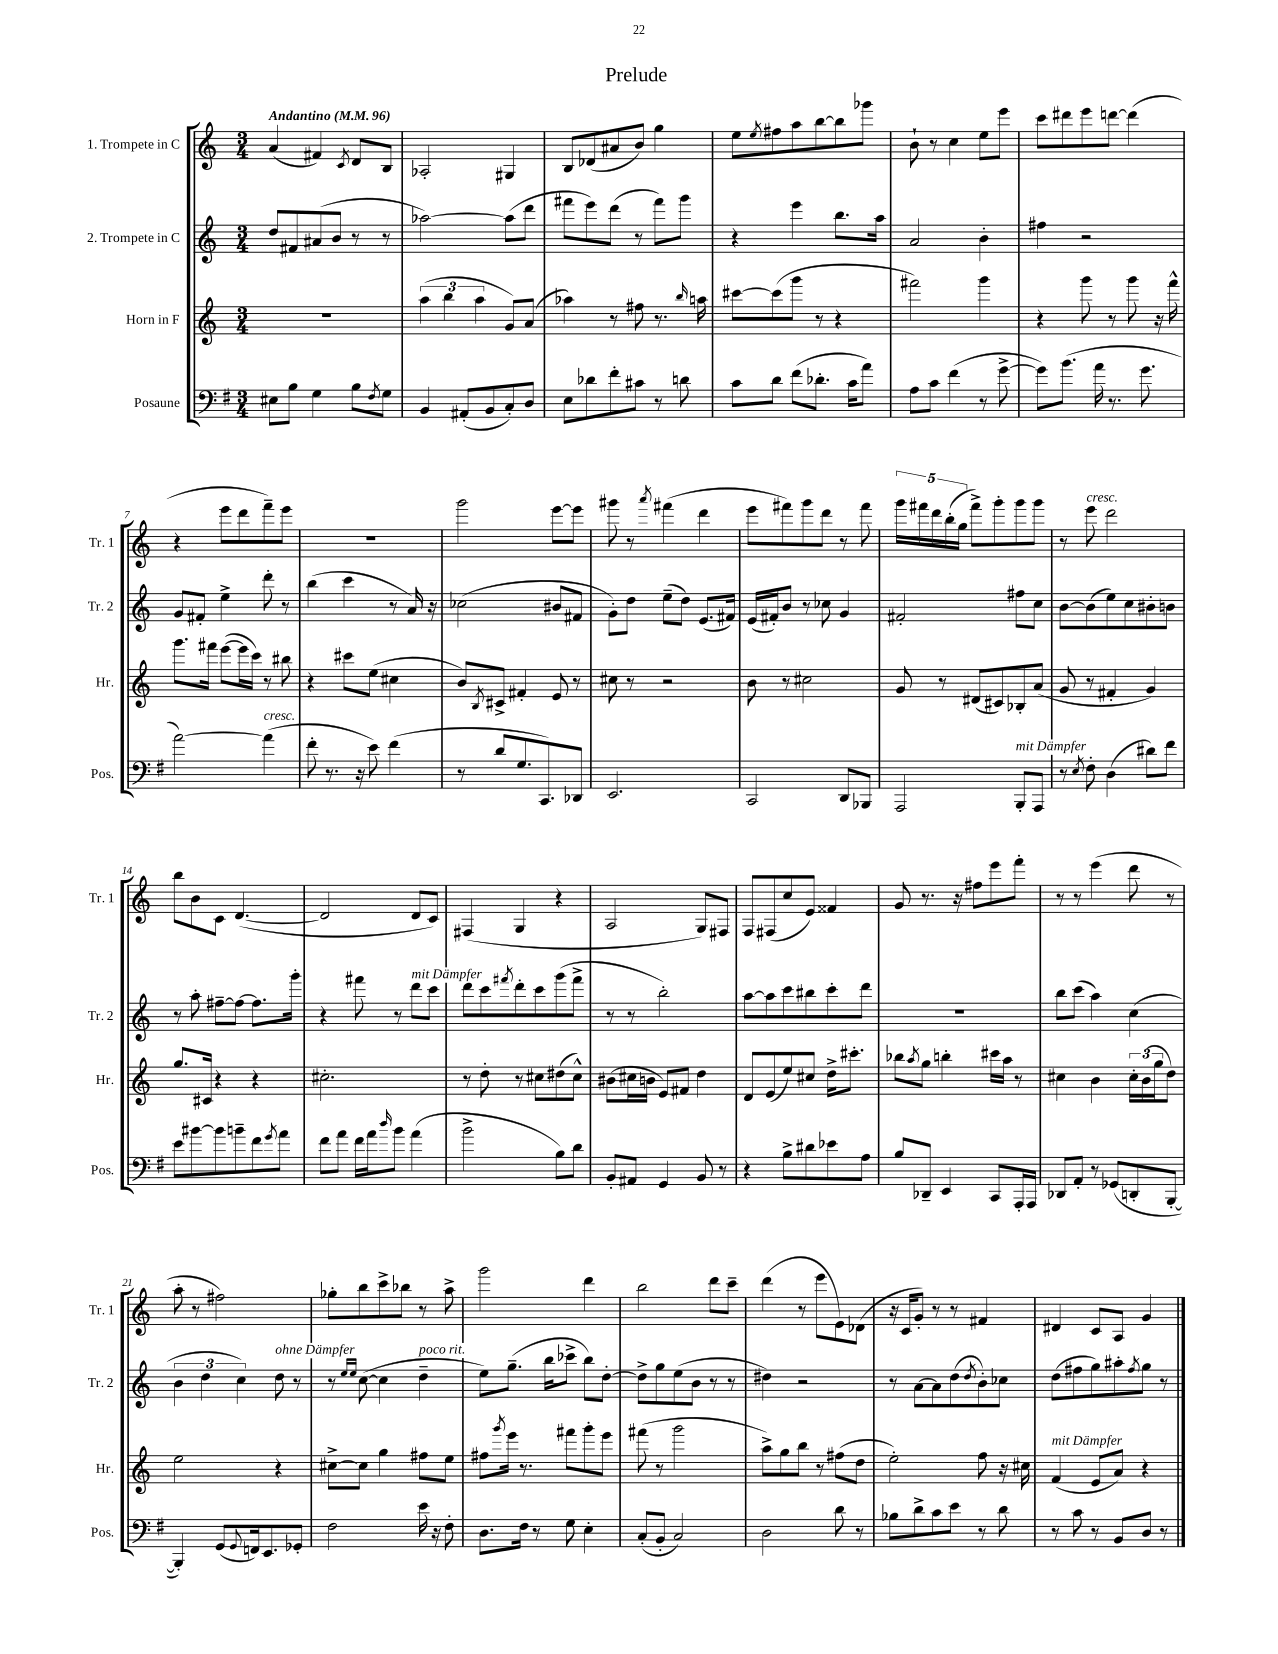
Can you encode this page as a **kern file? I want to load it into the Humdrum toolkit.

**kern	**kern	**kern	**kern
*staff4	*staff3	*staff2	*staff1
*clefF4	*clefG2	*clefG2	*clefG2
*k[f#]	*k[]	*k[]	*k[]
*M3/4	*M3/4	*M3/4	*M3/4
*MM96	*MM96	*MM96	*MM96
8E#	2.r	8dd	(4a
8B	.	8f#	.
4G	.	(8a#	4f#)
.	.	8b	.
.	.	.	8qc
8B	.	8r	8d
8qF#	.	.	.
8G	.	8r	8B
=	=	=	=
4BB	(6aa	[2aa-)	2A-'
.	6bb	.	.
(8AA#'	.	.	.
.	6aa	.	.
8BB	.	.	.
8C')	8g)	(8aa-]	4G#
8D	(8a	8ddd	.
=	=	=	=
8E	4aa-)	8fff#	8B
8d-	.	8eee)	(8d-
8f#'	8r	(8ddd	8a#
8c#	8ff#	8r	8b)
8r	8.r	8fff#)	4gg
8d	.	8ggg	.
.	16qqbb	.	.
.	16aa	.	.
=	=	=	=
8c	[8ccc#	4r	8ee
.	.	.	8qee
8d	(8ccc#]	.	8ff#
(8f#	8ggg	4eee	8aa
8.d-'	8r	.	[8bb
.	4r	8.bb	8bb]
16c	.	.	.
8a)	.	.	8ggg-
.	.	16aa	.
=	=	=	=
8A	2fff#)	2a	8b`
8c	.	.	8r
(4f#	.	.	4cc
8r	4ggg	4b'	8ee
[8g^	.	.	8eee
=	=	=	=
8g])	4r	4ff#	8ccc
(8.b	.	.	8ddd#
.	8ggg	2r	8eee
16a	.	.	.
8.r	8r	.	[8ddd
.	8ggg	.	(4ddd]
8.g	.	.	.
.	16r	.	.
.	16fff^^	.	.
=	=	=	=
[2a)	8.ggg	8g	4r
.	.	8f#'	.
.	16fff#	.	.
.	([8eee	4ee^	8eee
.	16eee]	.	8ddd
.	16ccc)	.	.
(4a]	8r	8ddd'	8fff~)
.	8bb#	8r	8eee
=	=	=	=
8f#'	4r	(4bb	2.r
8.r	.	.	.
.	8ccc#	4ccc	.
16r	.	.	.
8e)	(8ee	.	.
(4f#	4cc#	8r	.
.	.	16a)	.
.	.	16r	.
=	=	=	=
8r	8b)	(2cc-	2ggg
.	8qB	.	.
8d	8c#^	.	.
8.G	4f#'	.	.
8.CC)	.	.	.
.	8e	8b#	[8eee
8DD-	8r	8f#	8eee]
=	=	=	=
2.EE	8cc#	8g')	8ggg#
.	8r	8dd	8r
.	.	.	8qaaa
.	2r	(8ee~	(4fff#
.	.	8dd)	.
.	.	(8.e	4ddd
.	.	16f#)	.
=	=	=	=
2CC	8b	(16e	8eee
.	.	16f#')	.
.	8r	8b	8fff#)
.	2cc#	8r	8ggg
.	.	8cc-	8ddd
8DD	.	4g	8r
8BBB-	.	.	8fff#
=	=	=	=
2AAA	8g	2f#'	20ggg
.	.	.	20fff#
.	.	.	20ddd
.	8r	.	.
.	.	.	(20bb'
.	.	.	20gg
.	(8d#	.	8fff#^)
.	8c#)	.	8ggg'
8BBB'	8B-'	8ff#	8ggg
8AAA	(8a	8cc	8ggg
=	=	=	=
8r	8g	[8b	8r
8qE	.	.	.
8F#'	8r	(8b]	8eee
(4D	4f#'	8ee)	2ddd
.	.	8cc	.
8d#)	4g)	8b#'	.
8f#	.	8b	.
=	=	=	=
8e	8.gg	8r	8bb
[8b#	.	8aa'	8b
.	16c#	.	.
8b#]	4r	[8ff#~	8c
8b~	.	8ff#_	([4.d
8f#	4r	8.ff#]	.
8qg	.	.	.
8a	.	.	.
.	.	16ggg'	.
=	=	=	=
8f#	2.cc#'	4r	2d]
8a	.	.	.
16f#	.	8fff#	.
16a	.	.	.
16qqdd	.	.	.
8b	.	8r	.
(4a	.	8ddd	8d
.	.	8ccc	8c)
=	=	=	=
2b^	8r	8ddd	(4F#
.	8dd'	8ccc	.
.	.	8qfff#	.
.	8r	8ddd'	4G
.	8cc#	8ccc	.
8B)	(8dd#	(8ggg	4r
8d	8cc#^^)	8fff#^	.
=	=	=	=
8BB'	(8b#	8r	2A
8AA#	16cc#	8r	.
.	16b	.	.
4GG	8e)	2bb')	.
.	8f#	.	.
8BB	4dd	.	8G)
8r	.	.	8F#
=	=	=	=
4r	8d	[8aa	8F
.	(8e	8aa]	(8F#
8B^	8ee)	8ccc	8cc
8d#	8cc#	8bb#	8e)
8e-	16dd^	8ccc'	4f##
.	8.ccc#'	.	.
8A	.	8ddd	.
=	=	=	=
8B	8bb-	2.r	8g
.	8qaa	.	.
8DD-~	8gg	.	8.r
4EE	4bb'	.	.
.	.	.	16r
.	.	.	8ff#
8CC	16ccc#	.	8eee
.	16aa	.	.
16AAA'	8r	.	8fff'
16AAA	.	.	.
=	=	=	=
8DD-	4cc#	8bb	8r
8AA'	.	(8ccc	8r
8r	4b	4aa)	(4eee
(8GG-	.	.	.
8DD'	24cc#'	(4cc	8ddd
.	(24b	.	.
.	24gg	.	.
[8BBB'	8dd)	.	8r
=	=	=	=
4BBB'])	2ee	6b	8aa'
.	.	.	8r
.	.	6dd	.
(8GG	.	.	2ff#)
.	.	6cc)	.
8qqGG	.	.	.
16FF)	.	.	.
8.EE	.	.	.
.	4r	8dd	.
8GG-'	.	8r	.
=	=	=	=
2F#	[8cc#^	8r	8gg-'
.	.	16qqee	.
.	.	16qqee	.
.	8cc#]	([8cc	8bb
.	4gg	4cc]	8ccc^
.	.	.	8bb-
16e	8ff#	4dd~	8r
16r	.	.	.
8F#'	8ee	.	8aa^
=	=	=	=
8.D	8ff#	8ee)	2ggg
.	8qggg	.	.
.	16eee	(8.gg~	.
16F#	8.r	.	.
8r	.	.	.
.	.	16bb	.
8G	8fff#	8ccc-^	.
4E'	8ggg'	8bb)	4ddd
.	8eee	[8dd'	.
=	=	=	=
(8C'	(8fff#	8dd^]	2bb
8BB'	8r	8gg	.
2C)	2ggg	(8ee	.
.	.	8b	.
.	.	8r	8ddd
.	.	8r	8ccc~
=	=	=	=
2D	8aa^)	4dd#)	(4ddd
.	8gg	.	.
.	8bb	2r	8r
.	8r	.	8eee
8d	(8ff#	.	8e)
8r	8dd	.	(8d-
=	=	=	=
8B-	2ee')	8r	16r
.	.	.	16c
8d^	.	[8a	8g')
8c	.	8a]	8r
8e	.	(8dd	8r
.	.	8qdd	.
8r	8ff	8b')	4f#
8d	16r	8cc-	.
.	16cc#	.	.
=	=	=	=
8r	(4f	(8dd	4d#
8c	.	8ff#	.
8r	8e	8gg)	8c
8BB	8a)	8aa#'	8A
.	.	8qff#	.
8D	4r	8gg	4g
8r	.	8r	.
==	==	==	==
*-	*-	*-	*-
